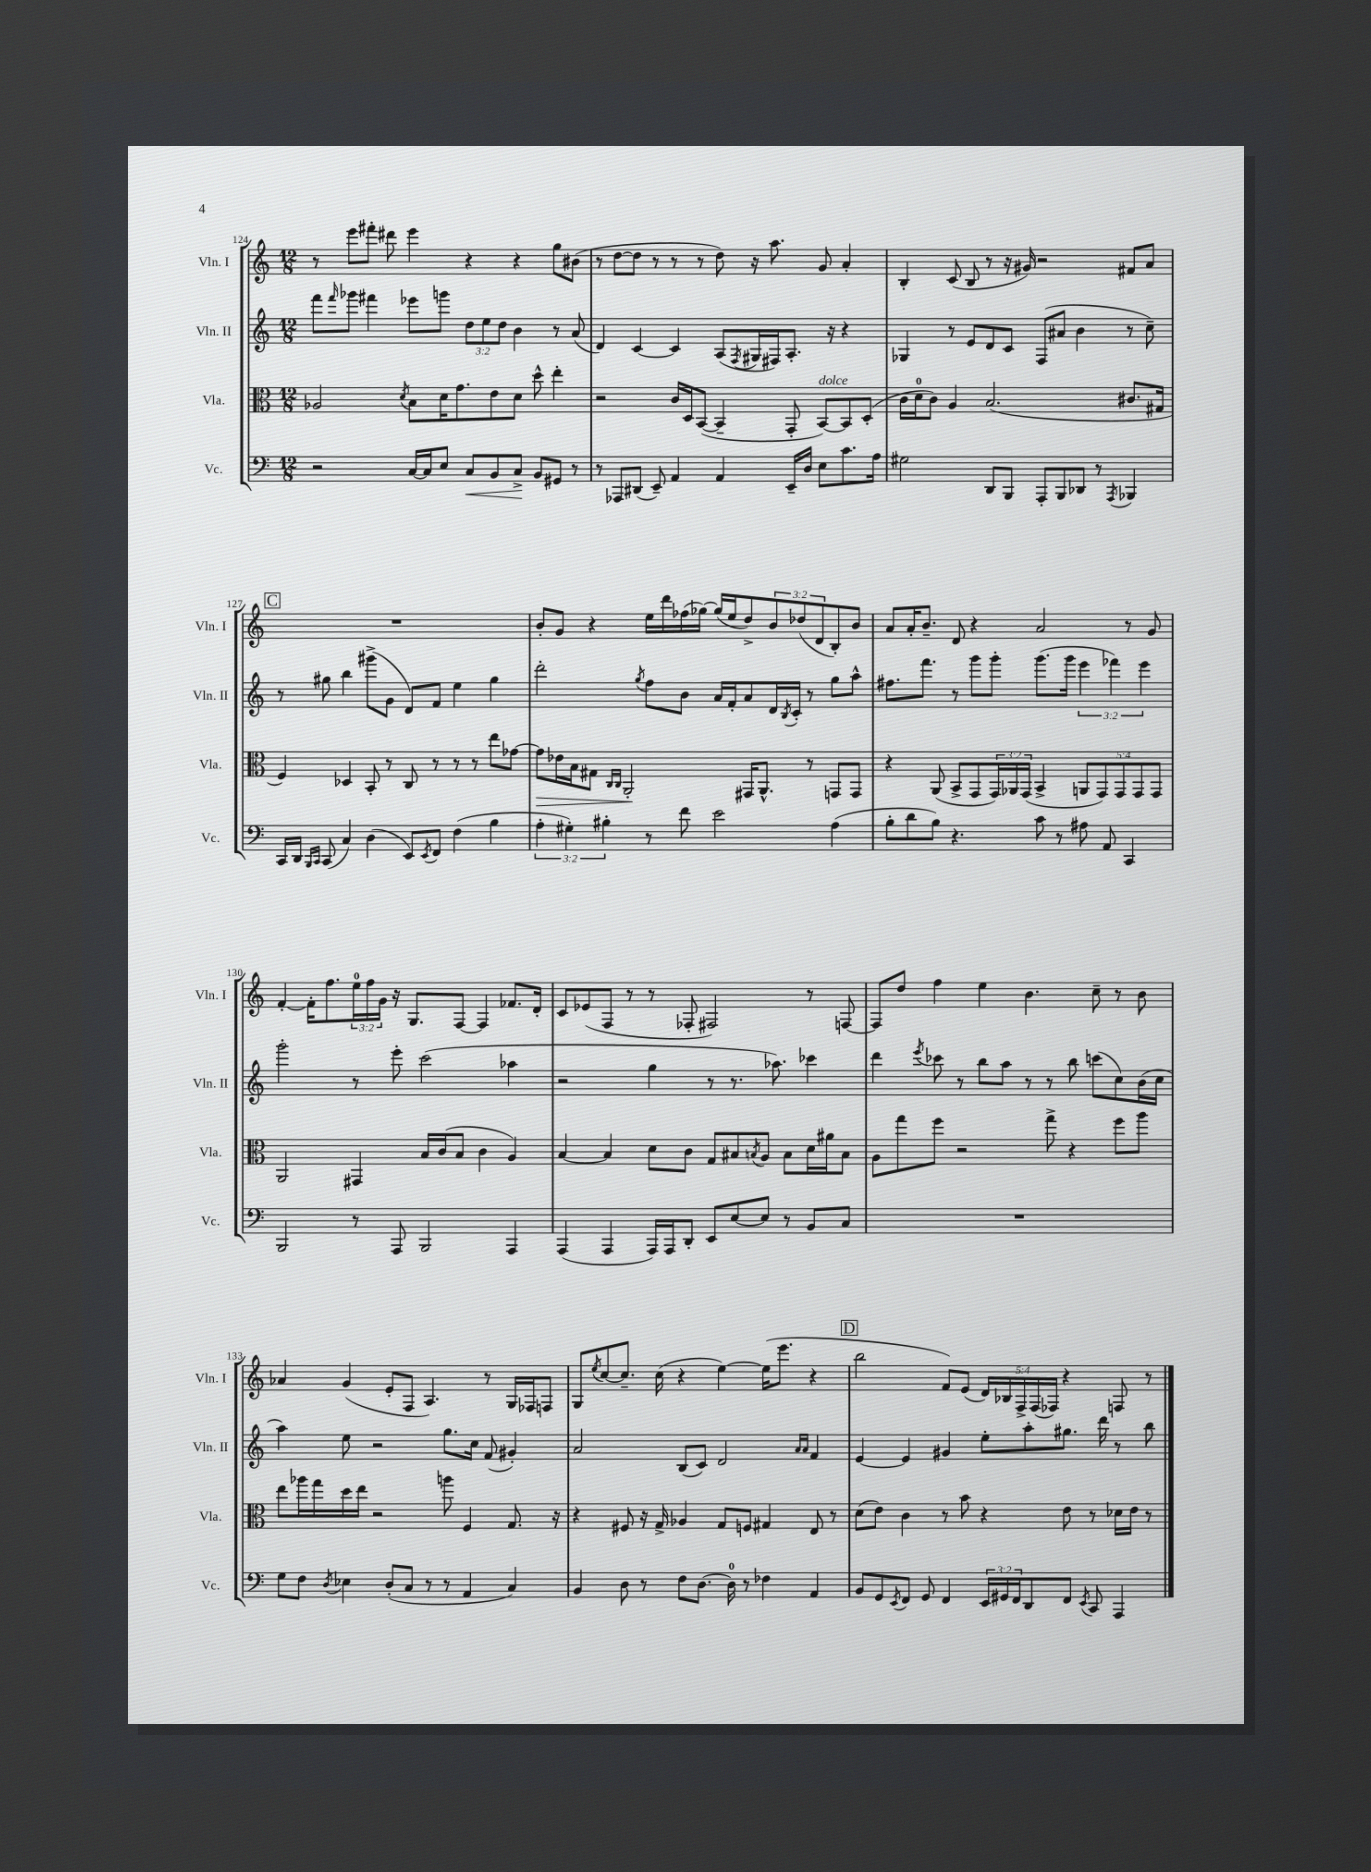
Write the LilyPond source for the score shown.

<<
\new StaffGroup <<
\new Staff = "s0" \with { instrumentName = "Vln. I" shortInstrumentName = "Vln. I" } {
    \clef treble \key c \major \numericTimeSignature \time 12/8 \override Staff.TupletNumber.text = #tuplet-number::calc-fraction-text
    r8 e'''8 fis'''8-. dis'''8 e'''4 r4 r4 g''8 bis'8( |
    r8 d''8~ d''8 r8 r8 r8 d''8) r16 a''8. g'8 a'4-. |
    b4-. c'8( b8 r8 r16 gis'16) r2 fis'8 a'8 |
    \mark \markup { \box "C" } R1. |
    b'8-. g'8 r4 e''16 d'''16 fes''16( ges''16~) ges''16( e''16 d''8->) \tuplet 3/2 { b'8 des''8( d'8 } b8-.) b'8 |
    a'8 a'16-. b'8.-- d'8 r4 a'2 r8 g'8 |
    f'4~-. f'16-. f''8. \tuplet 3/2 { e''16-0 f''16 g'16 } r16 g8. f8~ f4 fes'8. d'16-. |
    c'8 ees'8( f8 r8 r8 fes8-. fis2) r8 f8~ |
    f8 d''8 f''4 e''4 b'4. c''8-- r8 b'8 |
    aes'4 g'4( e'8-. f8 a4.) r8 g16 fes16 f8 |
    g8 \acciaccatura { e''8 } c''8~ c''8.-- c''16( r4 e''4~) e''16( e'''8. r4 |
    \mark \markup { \box "D" } b''2 f'8) e'8( \tuplet 5/4 { d'16) bes16 f16-> f16( fes16) } r4 f8 r8 \bar "|." |
}
\new Staff = "s1" \with { instrumentName = "Vln. II" shortInstrumentName = "Vln. II" } {
    \clef treble \key c \major \numericTimeSignature \time 12/8 \override Staff.TupletNumber.text = #tuplet-number::calc-fraction-text
    f'''8 \grace { f'''16 } ges'''8 fis'''4 ees'''8 g'''8 \tuplet 3/2 { d''8 e''8 d''8 } b'4 r8 a'8( |
    d'4) c'4~ c'4 a8( \acciaccatura { f8 } gis16 fis16) a8.-. r16 r4 |
    ges4 r8 e'8 d'8 c'8 f8( ais'8 b'4 r8 c''8--) |
    \mark \markup { \box "C" } r8 gis''8 b''4 gis'''8->( g'8 d'8) f'8 e''4 gis''4 |
    d'''2-. \acciaccatura { g''8 } f''8 b'8 a'16 f'16-. a'8 d'16 \acciaccatura { b8 } c'16-. r8 g''8 a''8-^ |
    fis''8. f'''8. r8 g'''8 g'''8-. g'''8.( g'''16 \tuplet 3/2 { e'''4 fes'''4) e'''4 } |
    g'''2-. r8 e'''8-. c'''2( aes''4 |
    r2 g''4 r8 r8. aes''8.) ces'''4 |
    d'''4 \acciaccatura { e'''8 } ces'''8 r8 b''8 a''8 r8 r8 b''8 c'''8( c''8) b'16( c''16 |
    a''4) e''8 r2 g''8. c''16 f'8( gis'4-.) |
    a'2 b8( c'8) d'2 \grace { a'16 a'16 } f'4 |
    \mark \markup { \box "D" } e'4~ e'4 gis'4 e''8-. a''8-. gis''8. d'''16 r8 b''8 \bar "|." |
}
\new Staff = "s2" \with { instrumentName = "Vla." shortInstrumentName = "Vla." } {
    \clef alto \key c \major \numericTimeSignature \time 12/8 \override Staff.TupletNumber.text = #tuplet-number::calc-fraction-text
    aes2 \acciaccatura { d'8 } b8 d'16 g'8. e'8 d'8 d''8-^ e''4-. |
    r2 c'16 d16 b,8~( b,4-- g,8-. b,8~^\markup { \italic "dolce" }) b,8 d8-.( |
    c'16 d'16-0 c'8) a4 b2.( cis'8. gis16 |
    \mark \markup { \box "C" } f4) des4 b,8-. r8 c8 r8 r8 r8 e''8 ges'8~ |
    ges'8\> ees'16 b16 gis8 \grace { c16 c16 } a,2-.\! gis,16 a,8.-^ r8 g,8 g,8 |
    r4 a,8( b,8-> g,8 \tuplet 3/2 { g,16) aes,16 g,16( } b,4-> \tuplet 5/4 { a,8 g,8) g,8 g,8 g,8 } |
    a,2 gis,4 b16 c'16( b8 c'4 a4) |
    b4~ b4 d'8 c'8 g8 bis8 \acciaccatura { b8 } a8 b8 d'16 ais'16 b8 |
    a8 g''8 f''8 r2 g''8-> r4 f''8 a''8 |
    e''8 aes''16 g''16 d''16 e''16 r2 a''8 f4 g8. r16 |
    r4 fis8 r16 g16-> aes4 g8 f8 gis4 e8 r8 |
    \mark \markup { \box "D" } d'8( e'8) c'4 r8 b'8 r4 e'8 r8 des'16 e'16 r8 \bar "|." |
}
\new Staff = "s3" \with { instrumentName = "Vc." shortInstrumentName = "Vc." } {
    \clef bass \key c \major \numericTimeSignature \time 12/8 \override Staff.TupletNumber.text = #tuplet-number::calc-fraction-text
    r2 c16~ c16 e8 c8\< b,8 c8->\! b,8 gis,8 r8 |
    r8 aes,,8 dis,8( e,8--) a,4 a,4 e,16-- d16 e8 c'8. a16 |
    gis2 d,8 b,,8 a,,8-. b,,8 des,8 r8 \acciaccatura { a,,8 } bes,,4 |
    \mark \markup { \box "C" } c,16 d,16 \grace { b,,16 c,16 } c,8( c4) d4( e,8) \acciaccatura { e,8 } f,8 f4( b4 |
    \tuplet 3/2 { a4-. gis4-.) bis4-. } r8 f'8 e'2 a4( |
    b8-. d'8 b8) r4. c'8 r8 ais8 a,8 c,4 |
    b,,2 r8 a,,8 b,,2 a,,4 |
    a,,4( a,,4 a,,16) a,,16 d,8-. e,8 e8~ e8 r8 b,8 c8 |
    R1. |
    g8 f8 \acciaccatura { d8 } ees4 d8-.( c8 r8 r8 a,4 c4) |
    b,4 d8 r8 f8 d8.~ d16-0 r8 fes4 a,4 |
    \mark \markup { \box "D" } b,8 g,8 \acciaccatura { e,8 } f,8 g,8 f,4 \tuplet 3/2 { e,16 gis,16 f,16 } d,8 f,8 \acciaccatura { e,8 } c,8 a,,4 \bar "|." |
}
>>
>>
\layout { \context { \Score currentBarNumber = #124 } }
